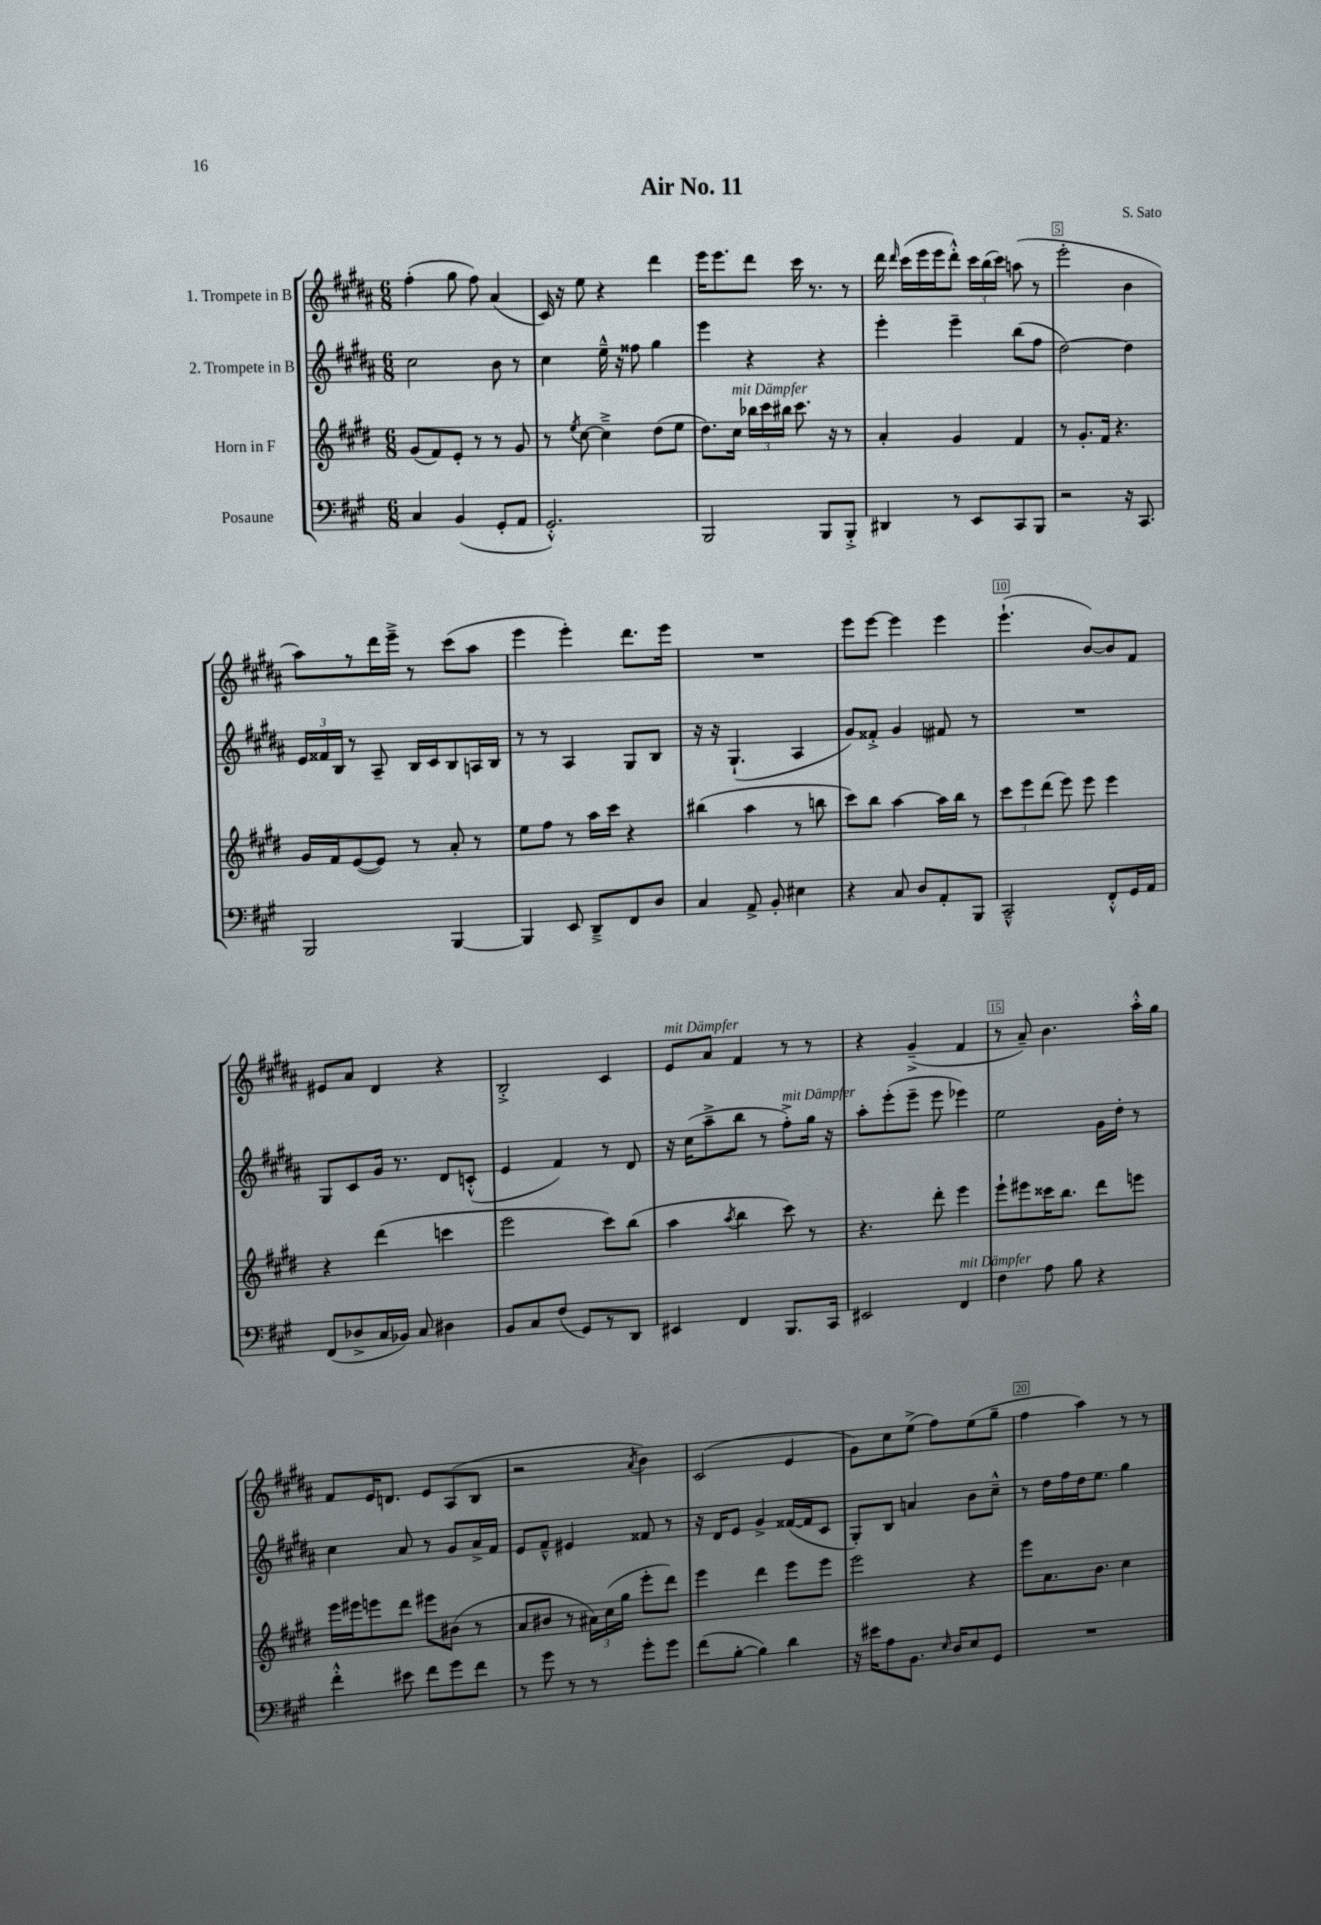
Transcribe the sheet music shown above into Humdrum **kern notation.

**kern	**kern	**kern	**kern
*part4	*part3	*part2	*part1
*staff4	*staff3	*staff2	*staff1
*I"Posaune	*I"Horn in F	*I"2. Trompete in B	*I"1. Trompete in B
*clefF4	*clefG2	*clefG2	*clefG2
*k[f#c#g#]	*k[f#c#g#d#]	*k[f#c#g#d#a#]	*k[f#c#g#d#a#]
*M6/8	*M6/8	*M6/8	*M6/8
=1	=1	=1	=1
4C#/	(8g#/L	2cc#\	(4ff#'\
.	8f#/)	.	.
(4BB/	8e'/J	.	8gg#\
.	8r	.	8ff#\)
8GG#'/L	8r	8b\	(4a#/
8AA/J	8g#/	8r	.
=2	=2	=2	=2
2.GG#'^^/)	8r	4cc#\	16c#/)
.	.	.	16r
.	8qee/	.	.
.	[8cc#\	.	8ee\
.	4cc#~^\]	16ee~^^\	4r
.	.	16r	.
.	.	8ff##X\	.
.	(8dd#\L	4gg#\	4ddd#\
.	8ee\J	.	.
=3	=3	=3	=3
2BBB/	8.dd#\L)	4eee\	16eee\KL
.	.	.	8.eee\
!	!LO:TX:a:i:t=mit Dämpfer	!	!
.	16cc#\Jk	.	.
.	24bb-X\LL	4r	8ddd#\J
.	24ccc#\	.	.
.	24bb#X\JJ	.	.
.	8.ccc#\	.	16ccc#\
.	.	.	8.r
8BBB/L	.	4r	.
.	16r	.	.
8BBB'^/J	8r	.	8r
=4	=4	=4	=4
4DD#X/	4a'/	4eee'\	16ddd#\
.	.	.	16qqddd#/
.	.	.	(16ccc#\LL
.	.	.	16eee\
.	.	.	16eee\J
8r	4g#/	4eee~\	8ddd#'^^\J)
8EE/L	.	.	24ccc#\LL
.	.	.	(24bb\
.	.	.	24ccc#\JJ)
8CC#/	4f#/	(8bb\L	(8aan\
8BBB/J	.	8ff#\J	8r
=5	=5	=5	=5
2r	8r	[2dd#\)	2eee'\
.	8.g#'/L	.	.
.	16f#/Jk	.	.
.	4.r	.	.
16r	.	4dd#\]	4b\
8.CC#/	.	.	.
!!LO:LB:g=z
=6	=6	=6	=6
2BBB/	16g#/LL	24e/LL	8aa#\L)
.	.	24f##X/	.
.	16f#/J	.	.
.	.	24B/JJ	.
.	([8e/	8r	8r
.	8e/J])	8A#~/	16ddd#\L
.	.	.	16eee~^\JJ
.	8r	16B/LL	8r
.	.	16c#/J	.
[4BBB/	8a'/	8B/	(8ccc#\L
.	8r	16An/L	8aa#\J
.	.	16B/JJ	.
=7	=7	=7	=7
4BBB/]	8ee\L	8r	4eee\
.	8ff#\J	8r	.
8EE/	8r	4A#/	4eee'\)
8DD~^/L	16aa\LL	.	.
.	16ccc#\JJ	.	.
8FF#/	4r	8G#/L	8.ddd#\L
8D/J	.	8B/J	.
.	.	.	16eee\Jk
=8	=8	=8	=8
4C#/	(4bb#X\	16r	2.r
.	.	16r	.
.	.	(4.G#`/	.
8AA^/	4aa\	.	.
8BB'/	.	.	.
4E#X\	8r	4A#/	.
.	8bbn\	.	.
=9	=9	=9	=9
4r	8ccc#\L)	8g#/L)	8eee\L
.	8bb\J	8f##X'^/J	[8eee\J
8C#/	[4aa\	4g#/	4eee\]
8D/L	.	.	.
8AA'/	16aa\LL]	8f#X/	4eee\
.	16bb\JJ	.	.
8BBB/J	8r	8r	.
=10	=10	=10	=10
2CC#~^^/	12ccc#\L	2.r	(4.eee`\
.	12eee\	.	.
.	(12ddd#\J	.	.
.	8eee\)	.	.
.	8eee\	.	[8b/L)
8FF#'^^/L	4eee\	.	8b/]
16GG#/L	.	.	8f#/J
16AA/JJ	.	.	.
!!LO:LB:g=z
=11	=11	=11	=11
(8FF#/L	4r	8G#/L	8e#X/L
8D-X^/	.	8c#/	8a#/J
16C#/L	(4ddd#\	16g#/Jk	4d#/
16BB-X/JJ)	.	8.r	.
8C#/	.	.	.
4D#X\	4cccn\	8d#/L	4r
.	.	(8cn'^^/J	.
=12	=12	=12	=12
8BB/L	2eee\	4e/	2B'^/
8C#/	.	.	.
(8F#/J	.	4f#/)	.
8GG#/L)	.	.	.
8r	8ccc#\L)	8r	4c#/
8DD/J	(8bb\J	8d#/	.
=13	=13	=13	=13
!	!	!	!LO:TX:a:i:t=mit Dämpfer
4EE#X/	4aa\	16r	8e/L
.	.	(16cc#\KL	.
.	.	8aa#~^\	8a#/J
.	8qaa/	.	.
4FF#/	4bb\	8bb\J	4f#/
.	.	8r	.
!	!	!LO:TX:a:i:t=mit Dämpfer	!
8.BBB/L	8ccc#\)	8ff#'^\L)	8r
.	8r	16gg#\Jk	8r
16CC#/Jk	.	16r	.
=14	=14	=14	=14
2EE#X/	4.r	8aa#'\L	4r
.	.	(8eee'\	.
.	.	8eee~\J	(4g#~^/
.	8ddd#'\	8eee\	.
!LO:TX:a:i:t=mit Dämpfer	!	!	!
4FF#/	4eee\	4eee-X\)	4f#/
=15	=15	=15	=15
4F#\	8eee`\L	2ee\	8r
.	8eee#X\	.	8a#~/)
8A\	16ccc##X\K	.	4.b\
.	8.bb\J	.	.
8B\	.	.	.
4r	8ddd#\L	16g#\LL	.
.	.	16dd#'\JJ	.
.	8eeen\J	8r	16aa#'^^\LL
.	.	.	16gg#\JJ
!!LO:LB:g=z
=16	=16	=16	=16
4f#'^^\	16eee\LL	4cc#\	8f#/L
.	16eee#X\J	.	.
.	8eeen\	.	16e/K
.	.	.	8.dn/J
8e#X\	8ddd#\J	8a#/	.
8f#\L	8eee#X\L	8r	8e/L
8g#\	(8b#X\J	8g#/L	(8A#/
8f#\J	8r	16a#^/L	8B/J
.	.	16f#/JJ	.
=17	=17	=17	=17
8r	8a/L	8e/L	2r
8g#\	8b#X/J	8f#~^^/J	.
8r	8r	4e#X/	.
8r	24a#X\LL)	.	.
.	(24cc#\	.	.
.	24gg#\JJ	.	.
.	.	.	8qa#/
8g#'\L	8eee'\L	8f##X/	4b\)
8g#\J	8ddd#\J)	8r	.
=18	=18	=18	=18
(8f#\L	4eee\	16r	(2c#/
.	.	16d#/KL	.
[8B'\J	.	8e/J	.
4B\])	4ddd#\	4g#^/	.
4d\	8eee\L	([16f##X/LL	4e/
.	.	16f##/J]	.
.	8eee\J	8c#/J	.
=19	=19	=19	=19
16r	2eee\	8G#'/L)	8g#\L)
16e#X\KL	.	.	.
8A\	.	8B/J	8cc#\
8.BB\J	.	4an/	(8ee^\J
.	.	.	8ff#\L)
16qqE/	.	.	.
16D/KL	.	.	.
8E/	4r	8b\L	(8ee\
8GG#/J	.	8cc#~^^\J	8gg#~\J
=20	=20	=20	=20
2.r	8eee\L	8r	4ff#\
.	8.a\	16dd#\LL	.
.	.	16ff#\	.
.	.	16dd#\J	4aa#\)
.	8.b\J	8.ee\J	.
.	4cc#\	4gg#\	8r
.	.	.	8r
==	==	==	==
*-	*-	*-	*-
